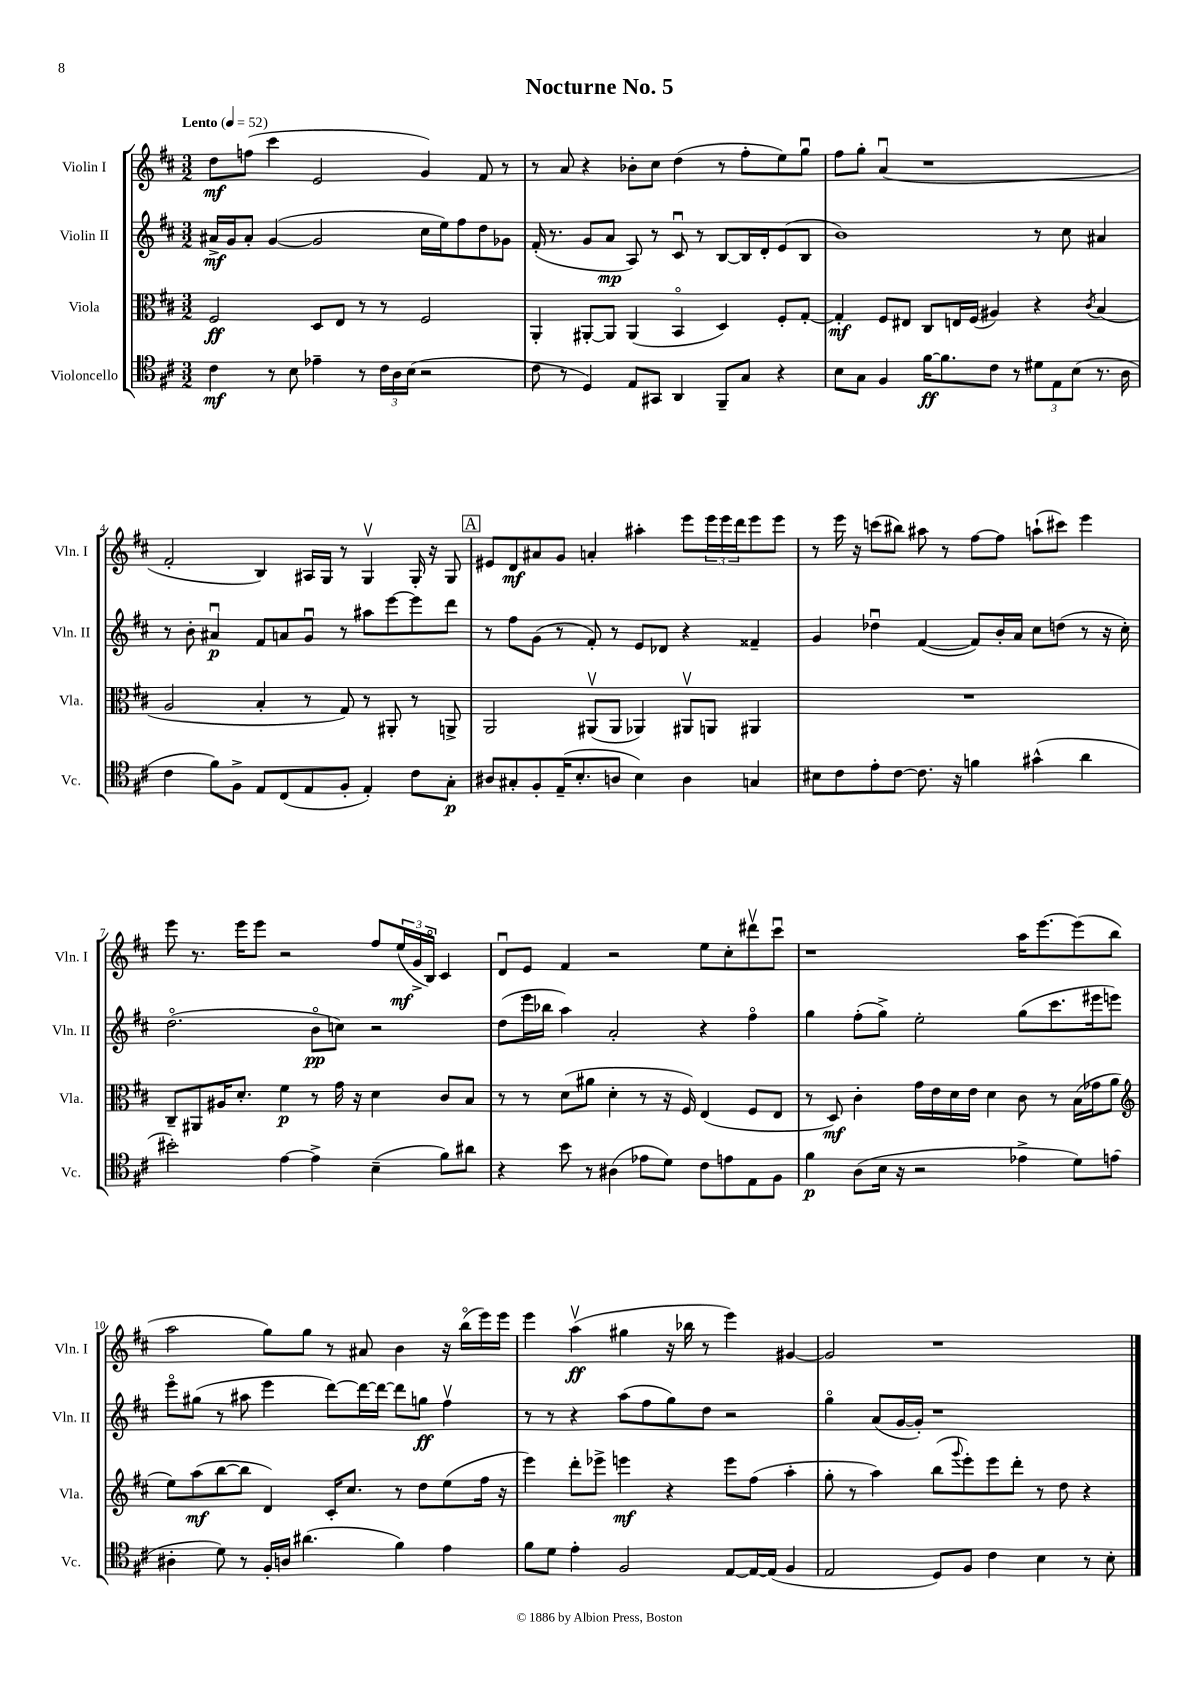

**kern	**kern	**kern	**kern
*staff4	*staff3	*staff2	*staff1
*clefC4	*clefC3	*clefG2	*clefG2
*k[f#c#]	*k[f#c#]	*k[f#c#]	*k[f#c#]
*M3/2	*M3/2	*M3/2	*M3/2
*MM52	*MM52	*MM52	*MM52
4c#	2F#	16a#^	8dd
.	.	16g	.
.	.	8a#'	(8ff
8r	.	([4g	4ccc#
8B	.	.	.
4e-~	8D	2g]	2e
.	8E	.	.
8r	8r	.	.
24c#	8r	.	.
24A	.	.	.
(24B	.	.	.
2r	2F#	16cc#	4g)
.	.	16ee)	.
.	.	8ff#	.
.	.	8dd	8f#
.	.	8g-	8r
=	=	=	=
8c#	4AA'	(16f#'	8r
.	.	8.r	.
8r	.	.	8a
4D)	[8AA#'	8g	4r
.	8AA#]	8a	.
8E	(4AA#	8A)	8b-'
8GG#	.	8r	8cc#
4AA	4BBo	8c#u	(4dd
.	.	8r	.
8FF#~	4D)	[8B	8r
8G	.	16B]	8ff#'
.	.	16d'	.
4r	8F#'	(8e	8ee)
.	[8G'	8B	8ggu
=	=	=	=
8B	4G']	1b)	8ff#
8G	.	.	8gg'
4F#	8F#	.	(4au
.	8E#	.	.
[16f#	8C#	.	1r
8.f#]	.	.	.
.	16E	.	.
.	(16F#	.	.
8c#	4A#)	.	.
8r	.	.	.
12d#	4r	8r	.
12E	.	.	.
.	.	8cc#	.
(12B	.	.	.
.	8qc#	.	.
8.r	(4B	4a#	.
16A	.	.	.
=	=	=	=
4c#	2A	8r	2f#'
.	.	8b'	.
8f#)	.	4a#u	.
8F#^	.	.	.
8E	4B'	8f#	4B)
(8C#	.	8a	.
8E	8r	8gu	16A#
.	.	.	16G
8F#'	8G)	8r	8r
4E')	8r	8aa#	4Gv
.	8AA#'	[8eee	.
8c#	8r	8eee]	16G'
.	.	.	16r
8G'	8AA^	8ddd	8G
=	=	=	=
8A#	2AA	8r	8e#
8G#'	.	8ff#	8d
8F#'	.	(8g	8a#
(16E~	.	8r	8g
8.B'	.	.	.
.	(8AA#v	8f#')	4a'
8A	8AA#	8r	.
4B)	4AA-)	8e	4aa#'
.	.	8d-	.
4A	8AA#v	4r	8eee
.	8AA	.	24eee
.	.	.	24eee
.	.	.	24ddd
4G	4AA#	4f##~	8eee
.	.	.	8eee
=	=	=	=
8B#	1.r	4g	8r
8c#	.	.	16eee
.	.	.	16r
8e'	.	4dd-u	(8ccc
[8c#	.	.	8bb#)
8.c#]	.	([4f#	8aa#
.	.	.	8r
16r	.	.	.
4f	.	8f#])	[8ff#
.	.	16b'	8ff#]
.	.	16a	.
(4g#^^	.	8cc#	(8aa`
.	.	(8dd	8ccc#)
4a	.	8r	4eee
.	.	16r	.
.	.	16cc#')	.
=	=	=	=
2b#')	8C#~	(2.ddo	8eee
.	8AA#	.	8.r
.	16A#	.	.
.	8.d'	.	16eee
.	.	.	8eee
[4e	4f#	.	2r
4e^]	8r	8bo	.
.	16g	8cc)	.
.	16r	.	.
(4B~	4d	2r	8ff#
.	.	.	(24ee
.	.	.	24g^
.	.	.	24Bo)
8f#)	8c#	.	4c#
8a#	8B	.	.
=	=	=	=
4r	8r	(8dd	8du
.	8r	16eee	8e
.	.	16bb-	.
8b	(8d	4aa)	4f#
8r	8a#	.	.
(4A#	4d'	2a'	2r
8e-	8r	.	.
8d)	16r	.	.
.	16F#)	.	.
8c#	(4E	4r	8ee
8e	.	.	8cc#'
8E	8F#	4ff#o	8ddd#v
8F#	8E	.	8ccc#u
=	=	=	=
4f#	8r	4gg	1r
.	8D)	.	.
(8A	4c#'	(8ff#'	.
16B	.	8gg^)	.
16r	.	.	.
2r	16g	2ee'	.
.	16e	.	.
.	16d	.	.
.	16e	.	.
.	4d	.	.
4e-^	8c#	(8gg	16aa
.	.	.	[8.eee
.	8r	8.ccc#	.
8d)	(16B	.	(8eee]
.	16g-	16eee#	.
(8e	8a	8eee)	8bb
=	=	=	=
*	*clefG2	*	*
4A#'	8ee)	8eeeo	2aa
.	(8aa	(8gg#	.
8d)	[8bb	8r	.
8r	8bb]	8aa#	.
16F#'	4d)	4eee	8gg)
16A	.	.	.
(4.a#	.	.	8gg
.	16c#'	[8ddd)	8r
.	8.cc#	.	.
.	.	16ddd_	8a#
.	.	16ddd_	.
4f#)	8r	8ddd]	4b
.	8dd	8gg	.
4e	(8ee	4ff#v	16r
.	.	.	(16bbo
.	16ff#	.	16eee)
.	16r	.	16eee
=	=	=	=
8f#	4eee)	8r	4eee
8d	.	8r	.
4e'	8ddd'	4r	(4aav
.	8eee-^	.	.
2F#	4eee	(8aa	4gg#
.	.	8ff#	.
.	4r	8gg)	16r
.	.	.	16bb-
.	.	8dd	8r
[8E	8eee	2r	4eee)
16E_	(8ff#	.	.
(16E]	.	.	.
4F#	4aa'	.	[4g#
=	=	=	=
2E	8gg'	4ggo	2g#]
.	8r	.	.
.	4aa)	(8a	.
.	.	[16g	.
.	.	16g'])	.
8D)	(8bb	1r	1r
.	8qqggg	.	.
8F#	8eee')	.	.
4c#	8eee	.	.
.	8ddd'	.	.
4B	8r	.	.
.	8dd	.	.
8r	4r	.	.
8B'	.	.	.
==	==	==	==
*-	*-	*-	*-
